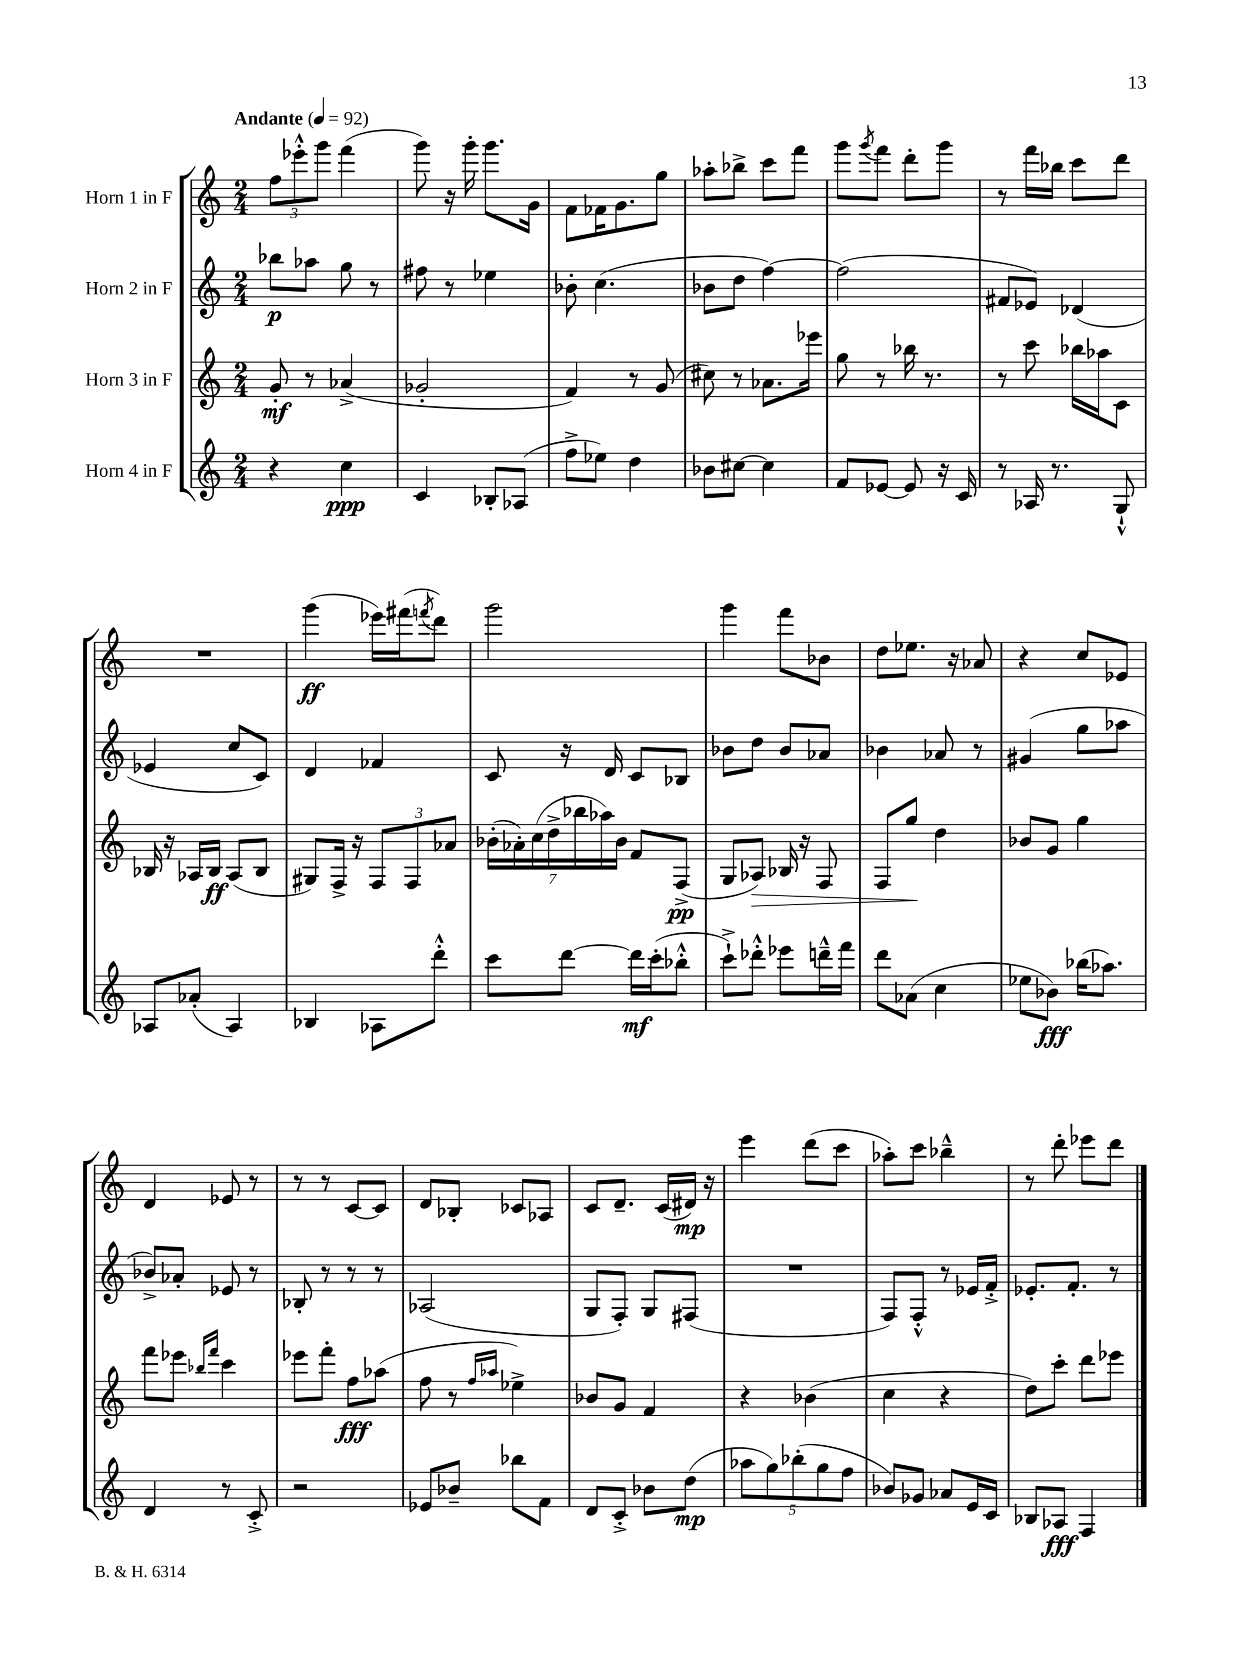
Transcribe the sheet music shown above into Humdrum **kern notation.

**kern	**dynam	**kern	**dynam	**kern	**dynam	**kern	**dynam
*part4	*part4	*part3	*part3	*part2	*part2	*part1	*part1
*staff4	*staff4	*staff3	*staff3	*staff2	*staff2	*staff1	*staff1
*I"Horn 4 in F	*	*I"Horn 3 in F	*	*I"Horn 2 in F	*	*I"Horn 1 in F	*
*clefG2	*	*clefG2	*	*clefG2	*	*clefG2	*
*k[]	*	*k[]	*	*k[]	*	*k[]	*
*M2/4	*	*M2/4	*	*M2/4	*	*M2/4	*
*MM92	*	*MM92	*	*MM92	*	*MM92	*
=1	=1	=1	=1	=1	=1	=1	=1
!	!	!	!	!	!	!LO:TX:a:B:t=Andante	!
4r	.	8g'/	mf	8bb-X\L	p	12ff\L	.
.	.	.	.	.	.	12eee-X'^^\	.
.	.	8r	.	8aa-X\J	.	.	.
.	.	.	.	.	.	12ggg\J	.
4cc\	ppp	(4a-X^/	.	8gg\	.	(4fff\	.
.	.	.	.	8r	.	.	.
=2	=2	=2	=2	=2	=2	=2	=2
4c/	.	2g-X'/	.	8ff#X\	.	8ggg\)	.
.	.	.	.	8r	.	16r	.
.	.	.	.	.	.	16ggg'\	.
8B-X'/L	.	.	.	4ee-X\	.	8.ggg\L	.
(8A-X/J	.	.	.	.	.	.	.
.	.	.	.	.	.	16g\Jk	.
=3	=3	=3	=3	=3	=3	=3	=3
8ff^\L	.	4f/)	.	8b-X'\	.	8f\L	.
8ee-X\J)	.	.	.	(4.cc\	.	16f-X\K	.
.	.	.	.	.	.	8.g\	.
4dd\	.	8r	.	.	.	.	.
.	.	(8g/	.	.	.	8gg\J	.
=4	=4	=4	=4	=4	=4	=4	=4
8b-X\L	.	8cc#X\)	.	8b-X\L	.	8aa-X'\L	.
[8cc#X\J	.	8r	.	8dd\J	.	8bb-X^\J	.
4cc#\]	.	8.a-X\L	.	[4ff\)	.	8ccc\L	.
.	.	.	.	.	.	8fff\J	.
.	.	16eee-X\Jk	.	.	.	.	.
=5	=5	=5	=5	=5	=5	=5	=5
8f/L	.	8gg\	.	(2ff\]	.	8ggg\L	.
.	.	.	.	.	.	8qggg/	.
[8e-X/J	.	8r	.	.	.	8fff\J	.
8e-/]	.	16bb-X\	.	.	.	8ddd'\L	.
.	.	8.r	.	.	.	.	.
16r	.	.	.	.	.	8ggg\J	.
16c/	.	.	.	.	.	.	.
=6	=6	=6	=6	=6	=6	=6	=6
8r	.	8r	.	8f#X/L	.	8r	.
16A-X/	.	8ccc\	.	8e-X/J)	.	16fff\LL	.
8.r	.	.	.	.	.	16bb-X\JJ	.
.	.	16bb-X\LL	.	(4d-X/	.	8ccc\L	.
.	.	16aa-X\J	.	.	.	.	.
8G`^^/	.	8c\J	.	.	.	8ddd\J	.
!!LO:LB:g=z
=7	=7	=7	=7	=7	=7	=7	=7
8A-X/L	.	16B-X/	.	4e-X/	.	2r	.
.	.	16r	.	.	.	.	.
(8a-X'/J	.	16A-X/LL	.	.	.	.	.
.	.	16B-/JJ	ff	.	.	.	.
4A-/)	.	(8A-/L	.	8cc/L	.	.	.
.	.	8B-/J	.	8c/J)	.	.	.
=8	=8	=8	=8	=8	=8	=8	=8
4B-X/	.	8G#X/L)	.	4d/	.	(4ggg\	ff
.	.	16F^/Jk	.	.	.	.	.
.	.	16r	.	.	.	.	.
8A-X\L	.	12F/L	.	4f-X/	.	16eee-X\LL)	.
.	.	.	.	.	.	(16fff#X\J	.
.	.	12F/	.	.	.	.	.
.	.	.	.	.	.	8qfffn/	.
8ddd'^^\J	.	.	.	.	.	8ddd\J)	.
.	.	12a-X/J	.	.	.	.	.
=9	=9	=9	=9	=9	=9	=9	=9
8ccc\L	.	(28b-X'\LL	.	8c/	.	2ggg\	.
.	.	28a-X'\)	.	.	.	.	.
.	.	(28cc\	.	.	.	.	.
.	.	28dd^\	.	.	.	.	.
[8ddd\J	.	.	.	16r	.	.	.
.	.	28bb-X\	.	.	.	.	.
.	.	28aa-X\)	.	.	.	.	.
.	.	.	.	16d/	.	.	.
.	.	28b-\JJ	.	.	.	.	.
16ddd\LL]	mf	8f/L	.	8c/L	.	.	.
(16ccc'\J	.	.	.	.	.	.	.
8bb-X'^^\J	.	(8F^/J	pp	8B-X/J	.	.	.
=10	=10	=10	=10	=10	=10	=10	=10
8ccc`^\L)	.	8G/L	.	8b-X\L	.	4ggg\	.
!	!	!	!LO:HP:b	!	!	!	!
8ddd-X'^^\J	.	8A-X/J)	>	8dd\J	.	.	.
8eee-X\L	.	16B-X/	.	8b-/L	.	8fff\L	.
.	.	16r	.	.	.	.	.
16dddn~^^\L	.	8F/	.	8a-X/J	.	8b-X\J	.
16fff\JJ	.	.	.	.	.	.	.
=11	=11	=11	=11	=11	=11	=11	=11
8ddd\L	.	8F/L	.	4b-X\	.	8dd\L	.
(8a-X\J	.	8gg/J	.	.	.	8.ee-X\J	.
4cc\	.	4dd\	]	8a-X/	.	.	.
.	.	.	.	.	.	16r	.
.	.	.	.	8r	.	8a-X/	.
=12	=12	=12	=12	=12	=12	=12	=12
8ee-X\L	.	8b-X/L	.	(4g#X/	.	4r	.
8b-X\J)	fff	8g/J	.	.	.	.	.
(16bb-X\KL	.	4gg\	.	8gg\L	.	8cc/L	.
8.aa-X\J)	.	.	.	.	.	.	.
.	.	.	.	8aa-X\J	.	8e-X/J	.
!!LO:LB:g=z
=13	=13	=13	=13	=13	=13	=13	=13
4d/	.	8fff\L	.	8b-X^/L)	.	4d/	.
.	.	8eee-X\J	.	8a-X'/J	.	.	.
.	.	16qqbb-X/LL	.	.	.	.	.
.	.	16qqfff/JJ	.	.	.	.	.
8r	.	4ccc\	.	8e-X/	.	8e-X/	.
8c'^/	.	.	.	8r	.	8r	.
=14	=14	=14	=14	=14	=14	=14	=14
2r	.	8eee-X\L	.	8B-X'/	.	8r	.
.	.	8fff'\J	.	8r	.	8r	.
.	.	8ff\L	fff	8r	.	[8c/L	.
.	.	(8aa-X\J	.	8r	.	8c/J]	.
=15	=15	=15	=15	=15	=15	=15	=15
8e-X/L	.	8ff\	.	(2A-X/	.	8d/L	.
8b-X~/J	.	8r	.	.	.	8B-X'/J	.
.	.	16qqff/LL	.	.	.	.	.
.	.	16qqaa-X/JJ	.	.	.	.	.
8bb-X\L	.	4ee-X^\)	.	.	.	8c-X/L	.
8f\J	.	.	.	.	.	8A-X/J	.
=16	=16	=16	=16	=16	=16	=16	=16
8d/L	.	8b-X/L	.	8G/L	.	8c/L	.
8c'^/J	.	8g/J	.	8F'/J)	.	8.d~/J	.
8b-X\L	.	4f/	.	8G/L	.	.	.
.	.	.	.	.	.	(16c/LL	.
(8dd\J	mp	.	.	(8F#X/J	.	16d#X/JJ)	mp
.	.	.	.	.	.	16r	.
=17	=17	=17	=17	=17	=17	=17	=17
10aa-X\L	.	4r	.	2r	.	4eee\	.
10gg\)	.	.	.	.	.	.	.
(10bb-X'\	.	.	.	.	.	.	.
.	.	(4b-X\	.	.	.	(8ddd\L	.
10gg\	.	.	.	.	.	.	.
.	.	.	.	.	.	8ccc\J	.
10ff\J	.	.	.	.	.	.	.
=18	=18	=18	=18	=18	=18	=18	=18
8b-X/L)	.	4cc\	.	8F/L)	.	8aa-X'\L)	.
8g-X/J	.	.	.	8F'^^/J	.	8ccc\J	.
8a-X/L	.	4r	.	8r	.	4bb-X~^^\	.
16e/L	.	.	.	16e-X/LL	.	.	.
16c/JJ	.	.	.	16f'^/JJ	.	.	.
=19	=19	=19	=19	=19	=19	=19	=19
8B-X/L	.	8dd\L)	.	8.e-X'/L	.	8r	.
8A-X/J	fff	8ccc'\J	.	.	.	8ddd'\	.
.	.	.	.	8.f'/J	.	.	.
4F/	.	8ddd\L	.	.	.	8eee-X\L	.
.	.	8eee-X\J	.	8r	.	8ddd\J	.
==	==	==	==	==	==	==	==
*-	*-	*-	*-	*-	*-	*-	*-
